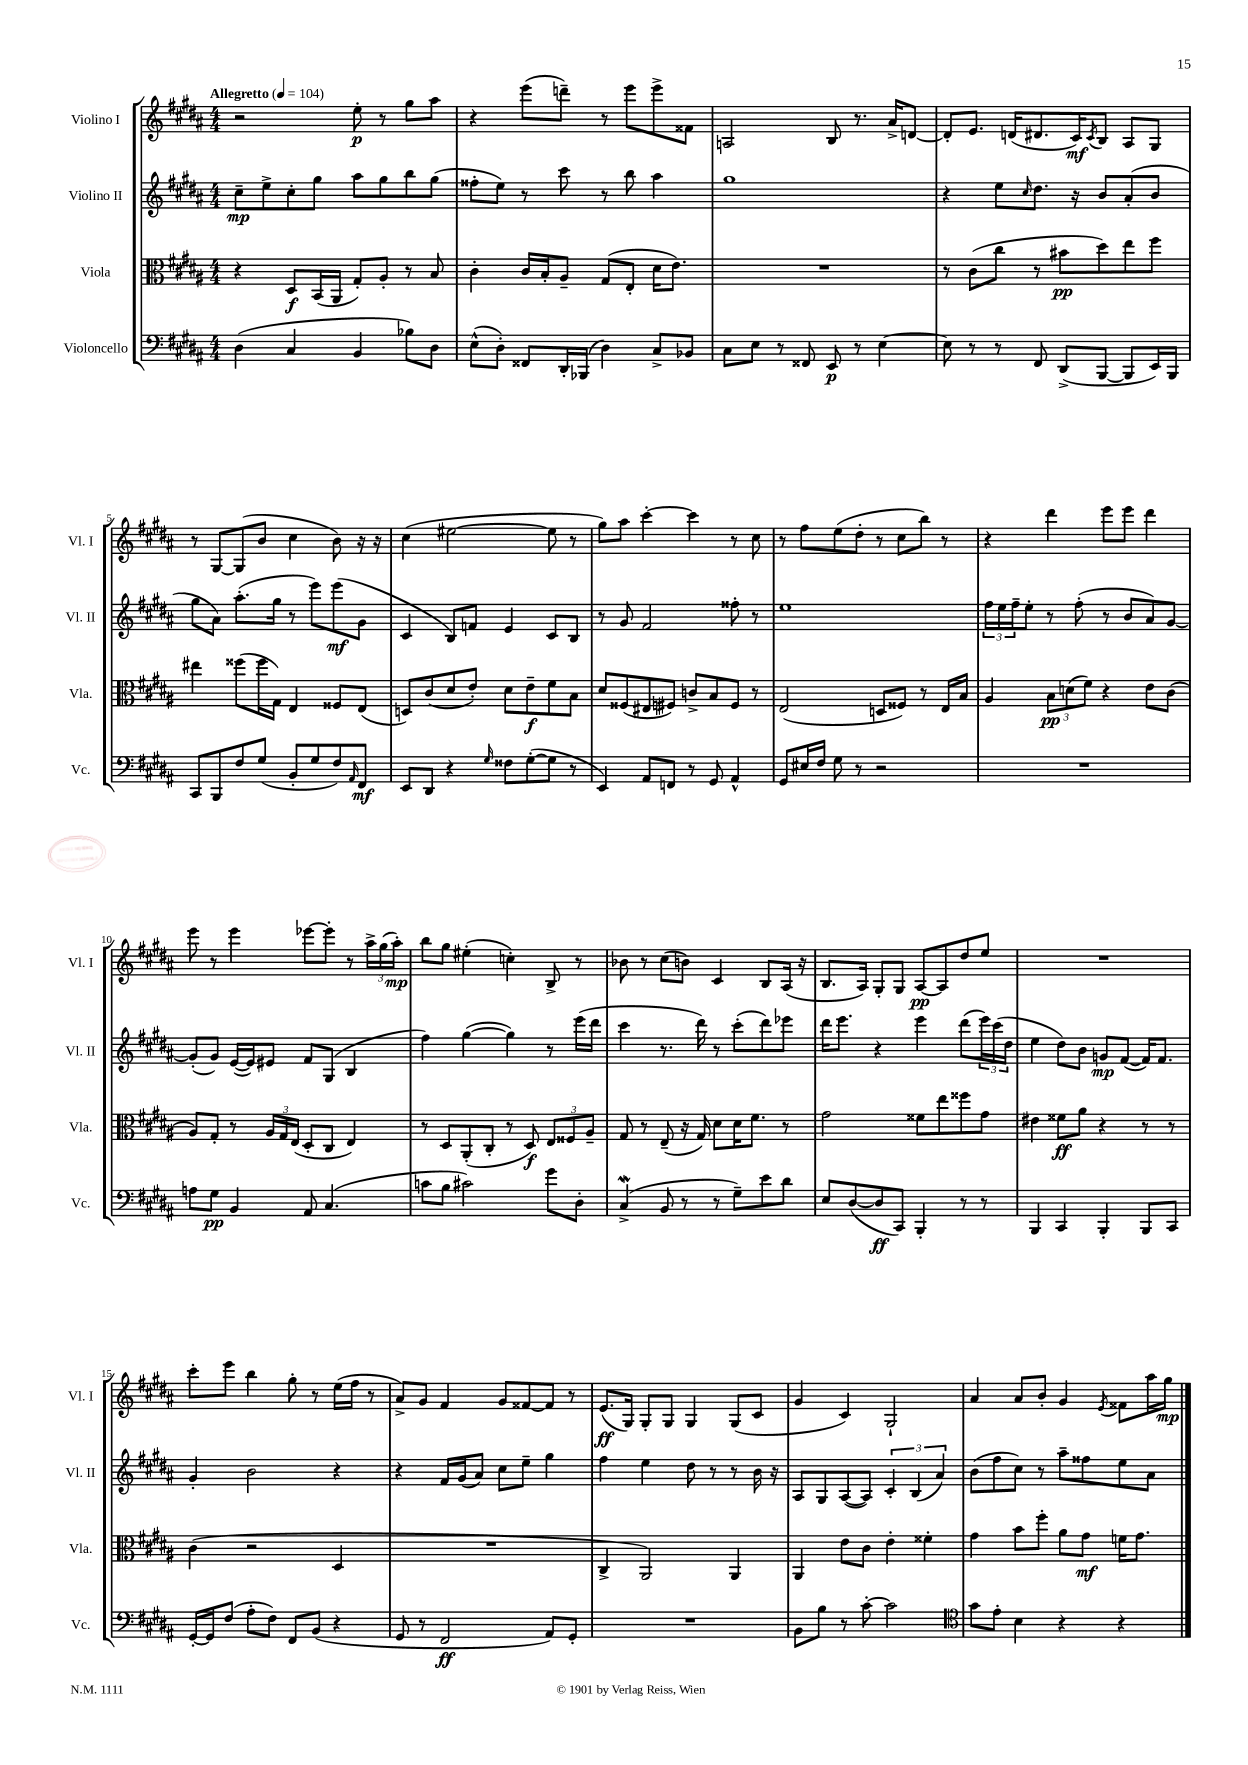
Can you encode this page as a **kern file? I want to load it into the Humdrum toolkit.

**kern	**dynam	**kern	**dynam	**kern	**dynam	**kern	**dynam
*part4	*part4	*part3	*part3	*part2	*part2	*part1	*part1
*staff4	*staff4	*staff3	*staff3	*staff2	*staff2	*staff1	*staff1
*I"Violoncello	*	*I"Viola	*	*I"Violino II	*	*I"Violino I	*
*I'Vc.	*	*I'Vla.	*	*I'Vl. II	*	*I'Vl. I	*
*clefF4	*	*clefC3	*	*clefG2	*	*clefG2	*
*k[f#c#g#d#a#]	*	*k[f#c#g#d#a#]	*	*k[f#c#g#d#a#]	*	*k[f#c#g#d#a#]	*
*M4/4	*	*M4/4	*	*M4/4	*	*M4/4	*
*MM104	*	*MM104	*	*MM104	*	*MM104	*
=1	=1	=1	=1	=1	=1	=1	=1
!	!	!	!	!	!	!LO:TX:a:B:t=Allegretto	!
(4D#\	.	4r	.	8cc#~\L	mp	2r	.
.	.	.	.	8ee^\	.	.	.
4C#/	.	8D#/L	f	8cc#'\	.	.	.
.	.	(16BB/L	.	8gg#\J	.	.	.
.	.	16AA#/JJ	.	.	.	.	.
4BB/	.	8G#'/L)	.	8aa#\L	.	8ee'\	p
.	.	8A#'/J	.	8gg#\	.	8r	.
8B-X\L)	.	8r	.	8bb\	.	8gg#\L	.
8D#\J	.	8B/	.	(8gg#\J	.	8aa#\J	.
=2	=2	=2	=2	=2	=2	=2	=2
(8E^^\L	.	4c#'\	.	8ff##X'\L	.	4r	.
8D#'\J)	.	.	.	8ee\J)	.	.	.
8FF##X/L	.	16c#/LL	.	8r	.	(8eee\L	.
.	.	16B'/J	.	.	.	.	.
16DD#'/L	.	8A#~/J	.	8ccc#\	.	8dddn~\J)	.
(16BBB-X/JJ	.	.	.	.	.	.	.
4D#\)	.	(8G#/L	.	8r	.	8r	.
.	.	8E'/J	.	8bb\	.	8eee\L	.
8C#^/L	.	16d#\KL	.	4aa#\	.	8eee^\	.
.	.	8.e\J)	.	.	.	.	.
8BB-X/J	.	.	.	.	.	8f##X\J	.
=3	=3	=3	=3	=3	=3	=3	=3
8C#\L	.	1r	.	1gg#	.	2An/	.
8E\J	.	.	.	.	.	.	.
8r	.	.	.	.	.	.	.
8FF##X/	.	.	.	.	.	.	.
8EE/	p	.	.	.	.	8B/	.
8r	.	.	.	.	.	8.r	.
[4E\	.	.	.	.	.	.	.
.	.	.	.	.	.	16a#^/KL	.
.	.	.	.	.	.	[8dn/J	.
=4	=4	=4	=4	=4	=4	=4	=4
8E\]	.	8r	.	4r	.	8d'/L]	.
8r	.	(8c#\L	.	.	.	8.e/J	.
8r	.	8cc#\J	.	8ee\L	.	.	.
.	.	.	.	.	.	(16dn/KL	.
.	.	.	.	16qqcc#/	.	.	.
8FF#/	.	8r	.	8.dd#\J	.	8.d#X/	.
(8DD#^/L	.	8b#X\L	pp	.	.	.	.
.	.	.	.	16r	.	16c#/K)	mf
.	.	.	.	.	.	8qc#/	.
[8BBB/J	.	8dd#\)	.	8b/L	.	8B/J	.
8BBB/L]	.	8ee\	.	(8a#'/	.	8A#/L	.
16EE/L)	.	8ff#\J	.	8b/J	.	8G#/J	.
16BBB/JJ	.	.	.	.	.	.	.
!!LO:LB:g=z
=5	=5	=5	=5	=5	=5	=5	=5
8CC#/L	.	4ee#X\	.	8gg#\L	.	8r	.
8BBB/	.	.	.	8a#\J)	.	[8G#/L	.
8F#/	.	(8ff##X\L	.	(8.aa#'\L	.	(8G#/]	.
(8G#/J	.	16ff##\L	.	.	.	8b/J	.
.	.	16G#\JJ)	.	16gg#\Jk	.	.	.
8BB'/L	.	4E/	.	8r	.	4cc#\	.
8G#/	.	.	.	8eee\L)	.	.	.
8F#/)	.	8F##X/L	.	(8eee\	mf	8b\)	.
16qqAA#/	.	.	.	.	.	.	.
8FF#/J	mf	(8E/J	.	8g#\J	.	16r	.
.	.	.	.	.	.	16r	.
=6	=6	=6	=6	=6	=6	=6	=6
8EE/L	.	8Dn/L)	.	4c#/	.	(4cc#\	.
8DD#/J	.	(8c#/	.	.	.	.	.
4r	.	8d#/	.	8B/L)	.	[2ee#X\	.
.	.	8e'/J)	.	8fn/J	.	.	.
16qqG#/	.	.	.	.	.	.	.
8F##X\L	.	8d#\L	.	4e/	.	.	.
([8G#'\	.	8e~\	f	.	.	.	.
8G#\J]	.	8f#\	.	8c#/L	.	8ee#\]	.
8r	.	8B\J	.	8B/J	.	8r	.
=7	=7	=7	=7	=7	=7	=7	=7
4EE/)	.	8d#/L	.	8r	.	8gg#\L)	.
.	.	(8F##X/	.	8g#/	.	8aa#\J	.
8AA#/L	.	8E#X/	.	2f#/	.	[4ccc#'\	.
8FFn/J	.	8F#X/J)	.	.	.	.	.
8r	.	8cn^/L	.	.	.	4ccc#\]	.
8GG#/	.	8B/	.	.	.	.	.
4AA#^^/	.	8F#/J	.	8ff##X'\	.	8r	.
.	.	8r	.	8r	.	8cc#\	.
=8	=8	=8	=8	=8	=8	=8	=8
8GG#/L	.	(2E/	.	1ee	.	8r	.
16E#X/L	.	.	.	.	.	8ff#\L	.
16F#/JJ	.	.	.	.	.	.	.
8G#\	.	.	.	.	.	(8ee\	.
8r	.	.	.	.	.	8dd#'\J	.
2r	.	8Dn/L	.	.	.	8r	.
.	.	8F##X/J)	.	.	.	8cc#\L	.
.	.	8r	.	.	.	8bb\J)	.
.	.	16E/LL	.	.	.	8r	.
.	.	16B/JJ	.	.	.	.	.
=9	=9	=9	=9	=9	=9	=9	=9
1r	.	4A#/	.	24ff#\LL	.	4r	.
.	.	.	.	24ee\	.	.	.
.	.	.	.	24ff#~\J	.	.	.
.	.	.	.	8ee'\J	.	.	.
.	.	12B\L	pp	8r	.	4ddd#\	.
.	.	(12dn\	.	.	.	.	.
.	.	.	.	(8ff#'\	.	.	.
.	.	12f#\J)	.	.	.	.	.
.	.	4r	.	8r	.	8eee\L	.
.	.	.	.	8b/L	.	8eee\J	.
.	.	8e\L	.	8a#/)	.	4ddd#\	.
.	.	(8c#\J	.	[8g#/J	.	.	.
!!LO:LB:g=z
=10	=10	=10	=10	=10	=10	=10	=10
8An\L	.	8A#/L)	.	(8g#'/L]	.	8eee\	.
8G#\J	pp	8G#'/J	.	8g#/J)	.	8r	.
4BB/	.	8r	.	([16e/LL	.	4eee\	.
.	.	.	.	16e/J])	.	.	.
.	.	24A#/LL	.	8e#X/J	.	.	.
.	.	24G#/	.	.	.	.	.
.	.	(24E/JJ	.	.	.	.	.
8AA#/	.	8D#'/L	.	8f#/L	.	[8eee-X\L	.
(4.C#/	.	8C#/J	.	(8G#/J	.	8eee-'\J]	.
.	.	4E/)	.	4B/	.	8r	.
.	.	.	.	.	.	24aa#^\LL	.
.	.	.	.	.	.	(24gg#\	.
.	.	.	.	.	.	24aa#'\JJ)	mp
=11	=11	=11	=11	=11	=11	=11	=11
8cn\L	.	8r	.	4ff#\)	.	8bb\L	.
8B\J	.	8D#/L	.	.	.	8gg#\J	.
2c#X\)	.	(8AA#'/	.	([4gg#\	.	(4ee#X'\	.
.	.	8C#'/J	.	.	.	.	.
.	.	8r	.	4gg#\])	.	4ccn'\)	.
.	.	8D#/)	f	.	.	.	.
8g#\L	.	12E/L	.	8r	.	8B^/	.
.	.	12F##X/	.	.	.	.	.
8D#'\J	.	.	.	(16eee\LL	.	8r	.
.	.	12A#~/J	.	.	.	.	.
.	.	.	.	16ddd#\JJ	.	.	.
=12	=12	=12	=12	=12	=12	=12	=12
(4C#W^/	.	8G#/	.	4ccc#\	.	8b-X\	.
.	.	8r	.	.	.	8r	.
8BB/	.	(8E~/	.	8.r	.	(8cc#\L	.
8r	.	16r	.	.	.	8bn\J)	.
.	.	16G#/)	.	16ddd#\)	.	.	.
8r	.	8d#\L	.	8r	.	4c#/	.
8G#~\L)	.	16d#\K	.	(8ccc#'\L	.	.	.
.	.	8.f#\J	.	.	.	.	.
8e\	.	.	.	8ddd#\)	.	8B/L	.
8d#\J	.	8r	.	8eee-X\J	.	(16A#/Jk	.
.	.	.	.	.	.	16r	.
=13	=13	=13	=13	=13	=13	=13	=13
8E/L	.	2g#\	.	16ddd#\KL	.	8.B/L	.
.	.	.	.	8.eee\J	.	.	.
([8D#/	.	.	.	.	.	.	.
.	.	.	.	.	.	16A#/Jk)	.
8D#/]	ff	.	.	4r	.	8G#'/L	.
8CC#/J)	.	.	.	.	.	8G#/J	.
4BBB'/	.	8f##X\L	.	4eee\	.	[8A#/L	pp
.	.	8ee\	.	.	.	8A#/]	.
8r	.	8ff##X\	.	(8ddd#\L	.	8dd#/	.
8r	.	8g#\J	.	24eee\L)	.	8ee/J	.
.	.	.	.	(24ccc#\	.	.	.
.	.	.	.	24dd#\JJ	.	.	.
=14	=14	=14	=14	=14	=14	=14	=14
4BBB/	.	4e#X\	.	4ee\	.	1r	.
4CC#/	.	8f##X\L	ff	8dd#\L)	.	.	.
.	.	8a#\J	.	8b\J	.	.	.
4BBB'/	.	4r	.	8gn/L	mp	.	.
.	.	.	.	([8f#/J	.	.	.
8BBB/L	.	8r	.	16f#/KL])	.	.	.
.	.	.	.	8.f#/J	.	.	.
8CC#/J	.	8r	.	.	.	.	.
!!LO:LB:g=z
=15	=15	=15	=15	=15	=15	=15	=15
[16GG#'/LL	.	(4c#\	.	4g#'/	.	8ccc#'\L	.
16GG#/J]	.	.	.	.	.	.	.
(8F#/J	.	.	.	.	.	8eee\J	.
8A#'\L	.	2r	.	2b\	.	4bb\	.
8F#\J)	.	.	.	.	.	.	.
8FF#/L	.	.	.	.	.	8gg#'\	.
(8BB/J	.	.	.	.	.	8r	.
4r	.	4D#/	.	4r	.	(16ee\LL	.
.	.	.	.	.	.	16ff#\JJ	.
.	.	.	.	.	.	8r	.
=16	=16	=16	=16	=16	=16	=16	=16
8GG#/	.	1r	.	4r	.	8a#^/L)	.
8r	.	.	.	.	.	8g#/J	.
2FF#/	ff	.	.	16f#/LL	.	4f#/	.
.	.	.	.	(16g#/J	.	.	.
.	.	.	.	8a#/J)	.	.	.
.	.	.	.	8cc#\L	.	8g#/L	.
.	.	.	.	8ee~\J	.	[8f##X/	.
8AA#/L)	.	.	.	4gg#\	.	8f##/J]	.
8GG#'/J	.	.	.	.	.	8r	.
=17	=17	=17	=17	=17	=17	=17	=17
1r	.	4C#^/	.	4ff#\	.	(8.e/L	ff
.	.	.	.	.	.	16G#/Jk)	.
.	.	2AA#/)	.	4ee\	.	8G#'/L	.
.	.	.	.	.	.	8G#/J	.
.	.	.	.	8dd#\	.	4G#/	.
.	.	.	.	8r	.	.	.
.	.	4AA#/	.	8r	.	(8G#/L	.
.	.	.	.	16b\	.	8c#/J	.
.	.	.	.	16r	.	.	.
=18	=18	=18	=18	=18	=18	=18	=18
8BB\L	.	4AA#/	.	8A#/L	.	4g#/	.
8B\J	.	.	.	8G#/	.	.	.
8r	.	8e\L	.	([8A#/	.	4c#/)	.
[8c#'\	.	8c#\J	.	8A#/J])	.	.	.
2c#\]	.	4e'\	.	6c#'/	.	2G#`/	.
.	.	.	.	(6B/	.	.	.
.	.	4f##X'\	.	.	.	.	.
.	.	.	.	6a#/)	.	.	.
=19	=19	=19	=19	=19	=19	=19	=19
*clefC4	*	*	*	*	*	*	*
8g#\L	.	4g#\	.	(8b\L	.	4a#/	.
8e'\J	.	.	.	8ff#\	.	.	.
4B\	.	8b\L	.	8cc#\J)	.	8a#/L	.
.	.	8ff#'\J	.	8r	.	8b'/J	.
4r	.	8a#\L	.	8aa#~\L	.	4g#/	.
.	.	8g#\J	mf	8ff##X\	.	.	.
.	.	.	.	.	.	8qe/	.
4r	.	16fn\KL	.	8ee\	.	8f##X\L	.
.	.	8.g#\J	.	.	.	.	.
.	.	.	.	8a#\J	.	16aa#\L	.
.	.	.	.	.	.	16gg#\JJ	mp
==	==	==	==	==	==	==	==
*-	*-	*-	*-	*-	*-	*-	*-
